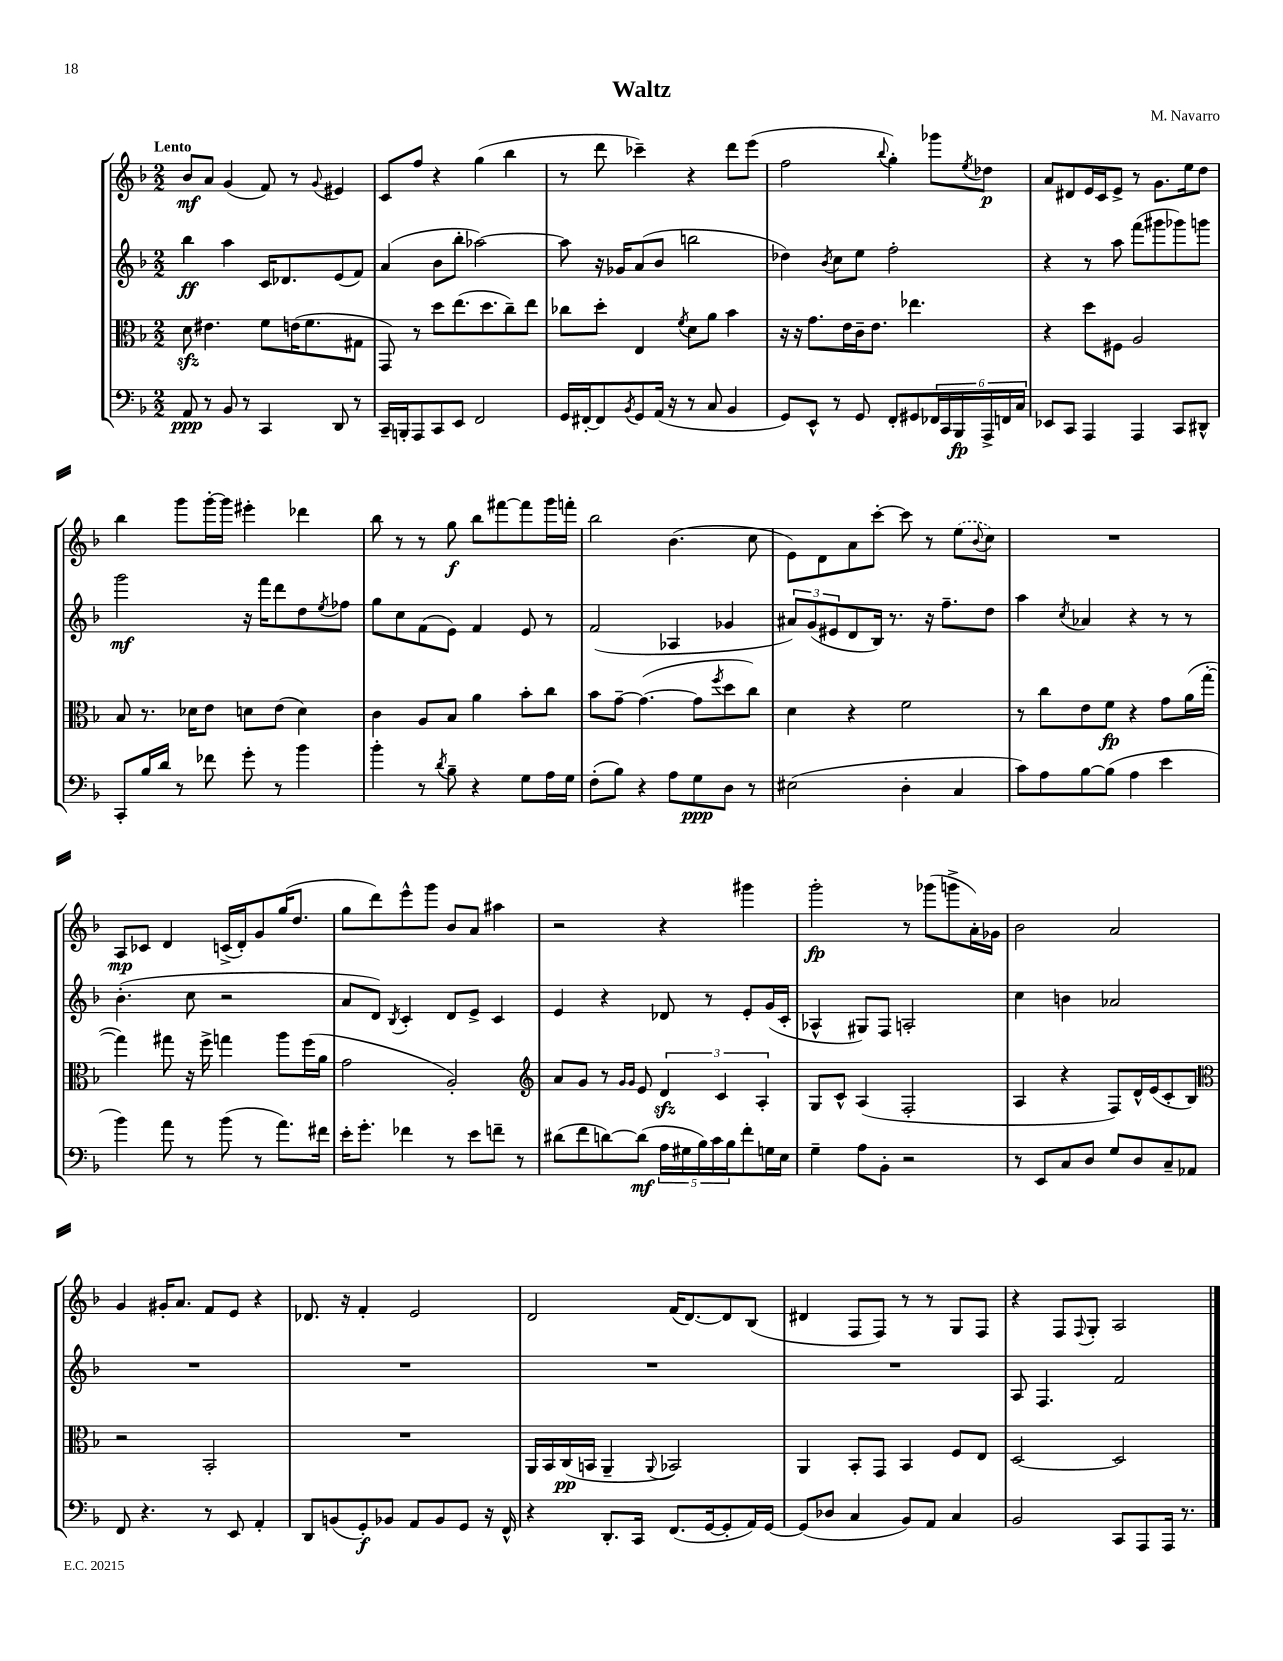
\header { title = "Waltz" composer = "M. Navarro" }
<<
\new StaffGroup <<
\new Staff = "s0" {
    \clef treble \key f \major \numericTimeSignature \time 2/2 \tempo "Lento"
    bes'8\mf a'8 g'4( f'8) r8 \appoggiatura { g'8 } eis'4 |
    c'8 f''8 r4 g''4( bes''4 |
    r8 d'''8 ces'''4--) r4 d'''8 e'''8( |
    f''2 \appoggiatura { bes''8 } g''4-.) ges'''8 \acciaccatura { e''8 } des''8\p |
    a'8 dis'8 e'16 c'16 e'8-> r8 g'8. e''16 d''8 |
    bes''4 g'''8 g'''16~-. g'''16 eis'''4-. des'''4 |
    bes''8 r8 r8 g''8\f bes''8 fis'''8~ fis'''8 g'''16 f'''16-. |
    bes''2 bes'4.( c''8 |
    e'8) d'8 a'8 c'''8~-. c'''8 r8 \once \slurDashed e''8( \appoggiatura { bes'8 } c''8) |
    R1 |
    a8\mp ces'8 d'4 c'16->( d'16-.) g'8 g''16( d''8. |
    g''8 d'''8) e'''8-^ g'''8 bes'8 a'8 ais''4 |
    r2 r4 gis'''4 |
    g'''2-.\fp r8 ges'''8( g'''8-> a'16-.) ges'16 |
    bes'2 a'2 |
    g'4 gis'16-. a'8. f'8 e'8 r4 |
    des'8. r16 f'4-. e'2 |
    d'2 f'16( d'8.~) d'8 bes8( |
    dis'4 f8 f8) r8 r8 g8 f8 |
    r4 f8 \appoggiatura { f8 } g8-. a2 \bar "|." |
}
\new Staff = "s1" {
    \clef treble \key f \major \numericTimeSignature \time 2/2
    bes''4\ff a''4 c'16 des'8. e'8( f'8) |
    a'4( bes'8 bes''8-. aes''2~) |
    aes''8 r16 ges'16 a'8( bes'8 b''2 |
    des''4) \acciaccatura { bes'8 } c''8 e''8 f''2-. |
    r4 r8 a''8 f'''8( gis'''8 ges'''8) g'''8 |
    g'''2\mf r16 f'''16 d'''8 d''8 \acciaccatura { e''8 } fes''8 |
    g''8 c''8 f'8( e'8) f'4 e'8 r8 |
    f'2( aes4 ges'4 |
    \tuplet 3/2 { ais'8) g'8( eis'8 } d'8 bes16) r8. r16 f''8.-- d''8 |
    a''4 \acciaccatura { c''8 } aes'4 r4 r8 r8 |
    bes'4.-.( c''8 r2 |
    a'8 d'8) \acciaccatura { bes8 } c'4-. d'8 e'8-> c'4 |
    e'4 r4 des'8 r8 e'8-. g'16( c'16-. |
    aes4-^ gis8) f8 a2-. |
    c''4 b'4 aes'2 |
    R1 |
    R1 |
    R1 |
    R1 |
    a8 f4. f'2 \bar "|." |
}
\new Staff = "s2" {
    \clef alto \key f \major \numericTimeSignature \time 2/2
    d'8\sfz eis'4. f'8 e'16( f'8. gis8 |
    g,8) r8 d''8 e''8.( d''8. c''8--) e''8 |
    ces''8 d''8-. e4 \acciaccatura { f'8 } d'8 a'8 bes'4 |
    r16 r16 g'8. e'16 c'16-- e'8. ees''4. |
    r4 d''8 fis8 a2 |
    bes8 r8. des'16 e'8 d'8 e'8( d'4) |
    c'4 a8 bes8 a'4 bes'8-. c''8 |
    bes'8 g'8~-- g'4.~( g'8 \acciaccatura { f''8 } d''8 c''8) |
    d'4 r4 f'2 |
    r8 c''8 e'8 f'8\fp r4 g'8 a'16( g''16~-. |
    g''4) gis''8 r16 f''16-> g''4 a''8 f''16( a'16 |
    g'2 a2-.) |
    \clef treble a'8 g'8 r8 \grace { g'16 g'16 } e'8 \tuplet 3/2 { d'4\sfz c'4 a4-. } |
    g8 c'8-^ a4( f2-. |
    a4 r4 f8) d'16-^ e'16( c'8-. bes8) |
    \clef alto r2 bes,2-. |
    R1 |
    a,16 bes,16 c16\pp( b,16 a,4-- \appoggiatura { a,8 } bes,2) |
    a,4 bes,8-. g,8 bes,4 f8 e8 |
    d2~ d2 \bar "|." |
}
\new Staff = "s3" {
    \clef bass \key f \major \numericTimeSignature \time 2/2
    a,8\ppp r8 bes,8 r8 c,4 d,8 r8 |
    c,16-- b,,16-. a,,8 c,8 e,8 f,2 |
    g,16 fis,16~-. fis,8 \acciaccatura { bes,8 } g,8 a,16( r16 r8 c8 bes,4 |
    g,8) e,8-^ r8 g,8 f,8-. gis,8 \tuplet 6/4 { fes,16 c,16 bes,,16\fp a,,16-> f,16 c16 } |
    ees,8 c,8 a,,4 a,,4 c,8 dis,8-^ |
    c,8-. bes16 d'16 r8 fes'8 g'8-. r8 bes'4 |
    bes'4-. r8 \acciaccatura { d'8 } bes8-- r4 g8 a16 g16 |
    f8-.( bes8) r4 a8 g8\ppp d8 r8 |
    eis2( d4-. c4 |
    c'8) a8 bes8~ bes8( a4 e'4 |
    bes'4) a'8 r8 bes'8( r8 a'8.) fis'16 |
    e'16-. g'8.-. fes'4 r8 e'8 f'8-- r8 |
    dis'8( f'8 d'8~) d'8\mf( \tuplet 5/4 { a16 gis16 bes16) c'16 bes16 } f'8-. g16 e16 |
    g4-- a8 bes,8-. r2 |
    r8 e,8 c8 d8 g8 d8 c8-- aes,8 |
    f,8 r4. r8 e,8 a,4-. |
    d,8 b,8( g,8-.\f) bes,8 a,8 bes,8 g,8 r16 f,16-^ |
    r4 d,8.-. c,16 f,8.( g,16~ g,8-. a,16) g,16~ |
    g,8( des8 c4 bes,8) a,8 c4 |
    bes,2 c,8 a,,8 a,,16 r8. \bar "|." |
}
>>
>>
\layout { \context { \Score \remove "Bar_number_engraver" } }
